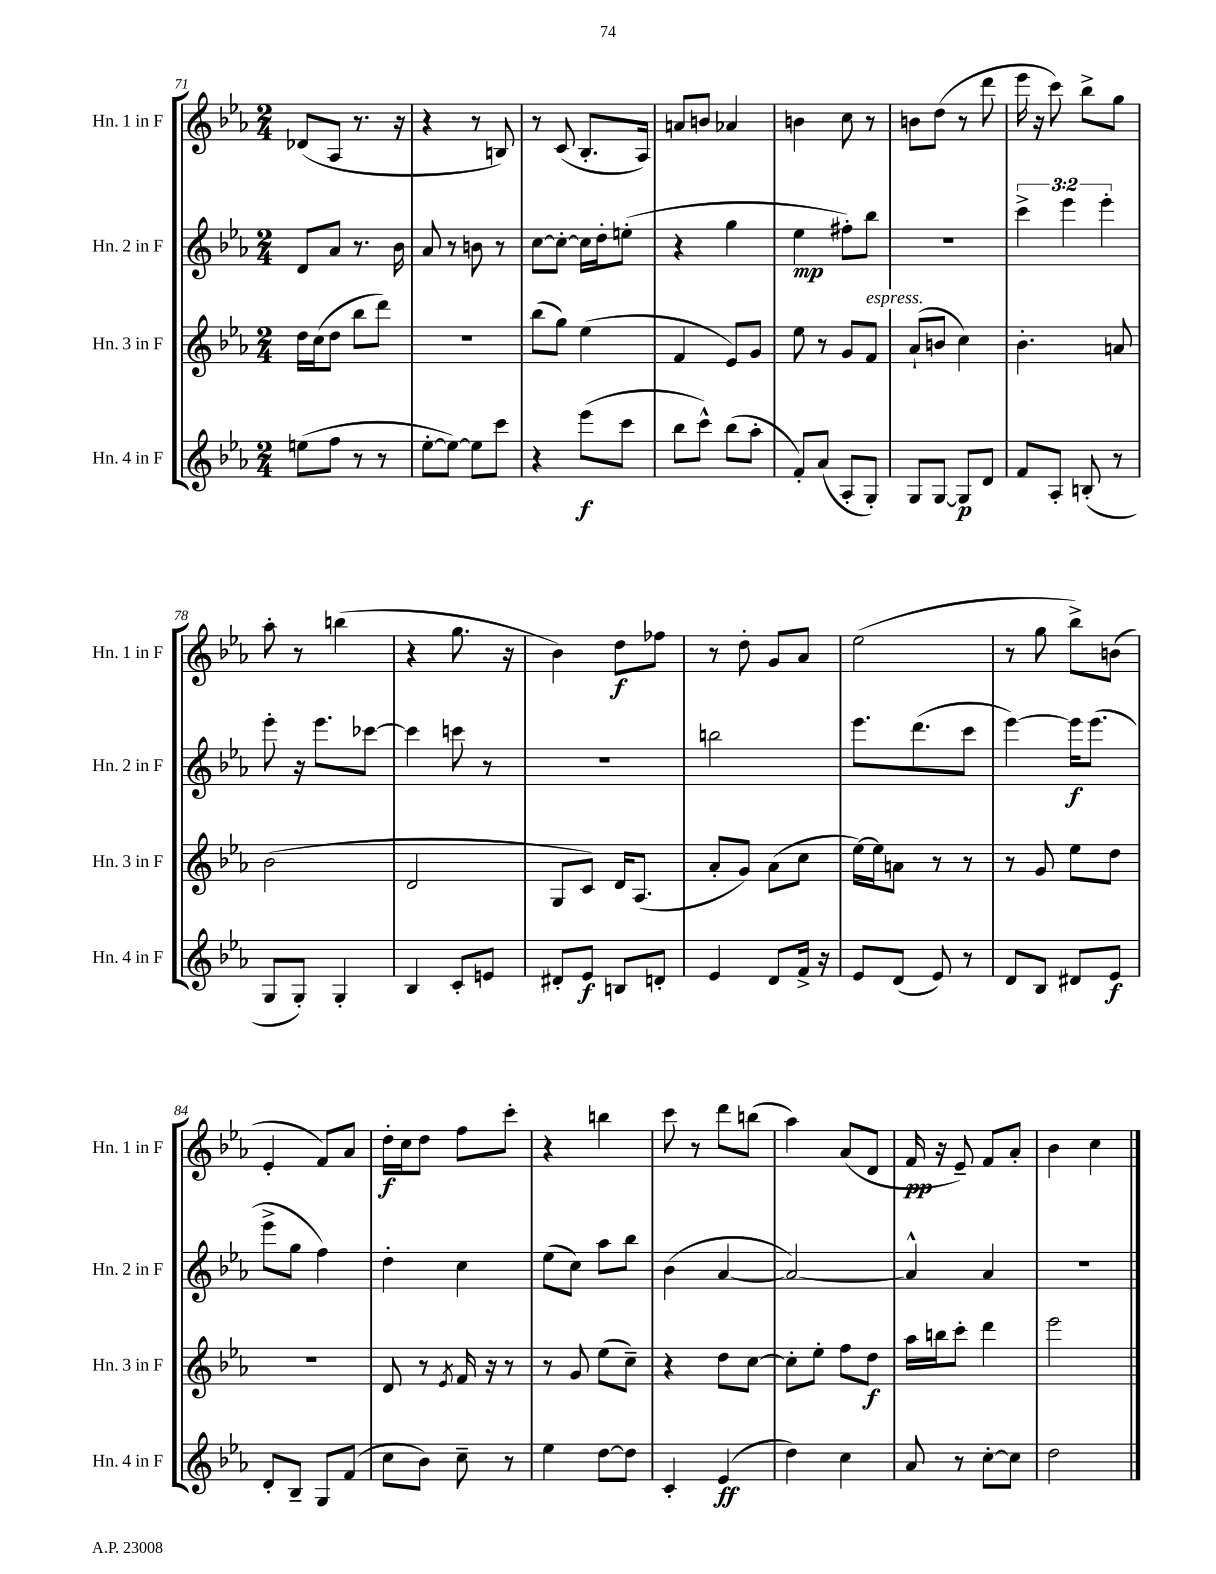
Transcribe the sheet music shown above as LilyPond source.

<<
\new StaffGroup <<
\new Staff = "s0" \with { instrumentName = "Hn. 1 in F" shortInstrumentName = "Hn. 1 in F" } {
    \clef treble \key ees \major \numericTimeSignature \time 2/4
    des'8( aes8 r8. r16 |
    r4 r8 b8) |
    r8 c'8( bes8.-. aes16) |
    a'8 b'8 aes'4 |
    b'4 c''8 r8 |
    b'8 d''8( r8 d'''8 |
    ees'''16 r16 c'''8) bes''8-> g''8 |
    aes''8-. r8 b''4( |
    r4 g''8. r16 |
    bes'4) d''8\f fes''8 |
    r8 d''8-. g'8 aes'8 |
    ees''2( |
    r8 g''8 bes''8->) b'8( |
    ees'4-. f'8) aes'8 |
    d''16-.\f c''16 d''8 f''8 c'''8-. |
    r4 b''4 |
    c'''8 r8 d'''8 b''8( |
    aes''4) aes'8( d'8 |
    f'16\pp r16 ees'8--) f'8 aes'8-. |
    bes'4 c''4 \bar "|." |
}
\new Staff = "s1" \with { instrumentName = "Hn. 2 in F" shortInstrumentName = "Hn. 2 in F" } {
    \clef treble \key ees \major \numericTimeSignature \time 2/4 \override Staff.TupletNumber.text = #tuplet-number::calc-fraction-text
    d'8 aes'8 r8. bes'16 |
    aes'8 r8 b'8 r8 |
    c''8~ c''8~-. c''16 d''16-. e''8-.( |
    r4 g''4 |
    ees''4\mp fis''8-.) bes''8 |
    R2 |
    \tuplet 3/2 { c'''4-> ees'''4 ees'''4-. } |
    ees'''8-. r16 ees'''8. ces'''8~ |
    ces'''4 c'''8 r8 |
    r2 |
    b''2 |
    ees'''8. d'''8.( c'''8 |
    ees'''4~) ees'''16\f ees'''8.( |
    ees'''8-> g''8 f''4) |
    d''4-. c''4 |
    ees''8( c''8) aes''8 bes''8 |
    bes'4( aes'4~ |
    aes'2~) |
    aes'4-^ aes'4 |
    r2 \bar "|." |
}
\new Staff = "s2" \with { instrumentName = "Hn. 3 in F" shortInstrumentName = "Hn. 3 in F" } {
    \clef treble \key ees \major \numericTimeSignature \time 2/4
    d''16 c''16( d''8 bes''8 d'''8) |
    R2 |
    bes''8( g''8) ees''4( |
    f'4 ees'8) g'8 |
    ees''8 r8 g'8 f'8^\markup { \italic "espress." } |
    aes'8-!( b'8 c''4) |
    bes'4.-. a'8 |
    bes'2( |
    d'2 |
    g8 c'8) d'16 aes8.( |
    aes'8-. g'8) aes'8( c''8 |
    ees''16~) ees''16 a'8 r8 r8 |
    r8 g'8 ees''8 d''8 |
    r2 |
    d'8 r8 \acciaccatura { ees'8 } f'16 r16 r8 |
    r8 g'8 ees''8( c''8--) |
    r4 d''8 c''8~ |
    c''8-. ees''8-. f''8 d''8\f |
    aes''16 b''16 c'''8-. d'''4 |
    ees'''2 \bar "|." |
}
\new Staff = "s3" \with { instrumentName = "Hn. 4 in F" shortInstrumentName = "Hn. 4 in F" } {
    \clef treble \key ees \major \numericTimeSignature \time 2/4
    e''8( f''8 r8 r8 |
    ees''8~-. ees''8~) ees''8 c'''8 |
    r4 ees'''8\f( c'''8 |
    bes''8 c'''8-^) bes''8( aes''8-. |
    f'8-.) aes'8( aes8-. g8-.) |
    g8 g8~ g8\p d'8 |
    f'8 aes8-. b8-.( r8 |
    g8 g8-.) g4-. |
    bes4 c'8-. e'8 |
    dis'8-. ees'8\f b8 d'8-. |
    ees'4 d'8 f'16-> r16 |
    ees'8 d'8( ees'8) r8 |
    d'8 bes8 dis'8 ees'8\f |
    d'8-. bes8-- g8 f'8( |
    c''8 bes'8) c''8-- r8 |
    ees''4 d''8~ d''8 |
    c'4-. ees'4\ff( |
    d''4) c''4 |
    aes'8 r8 c''8~-. c''8 |
    d''2 \bar "|." |
}
>>
>>
\layout { \context { \Score currentBarNumber = #71 } }
